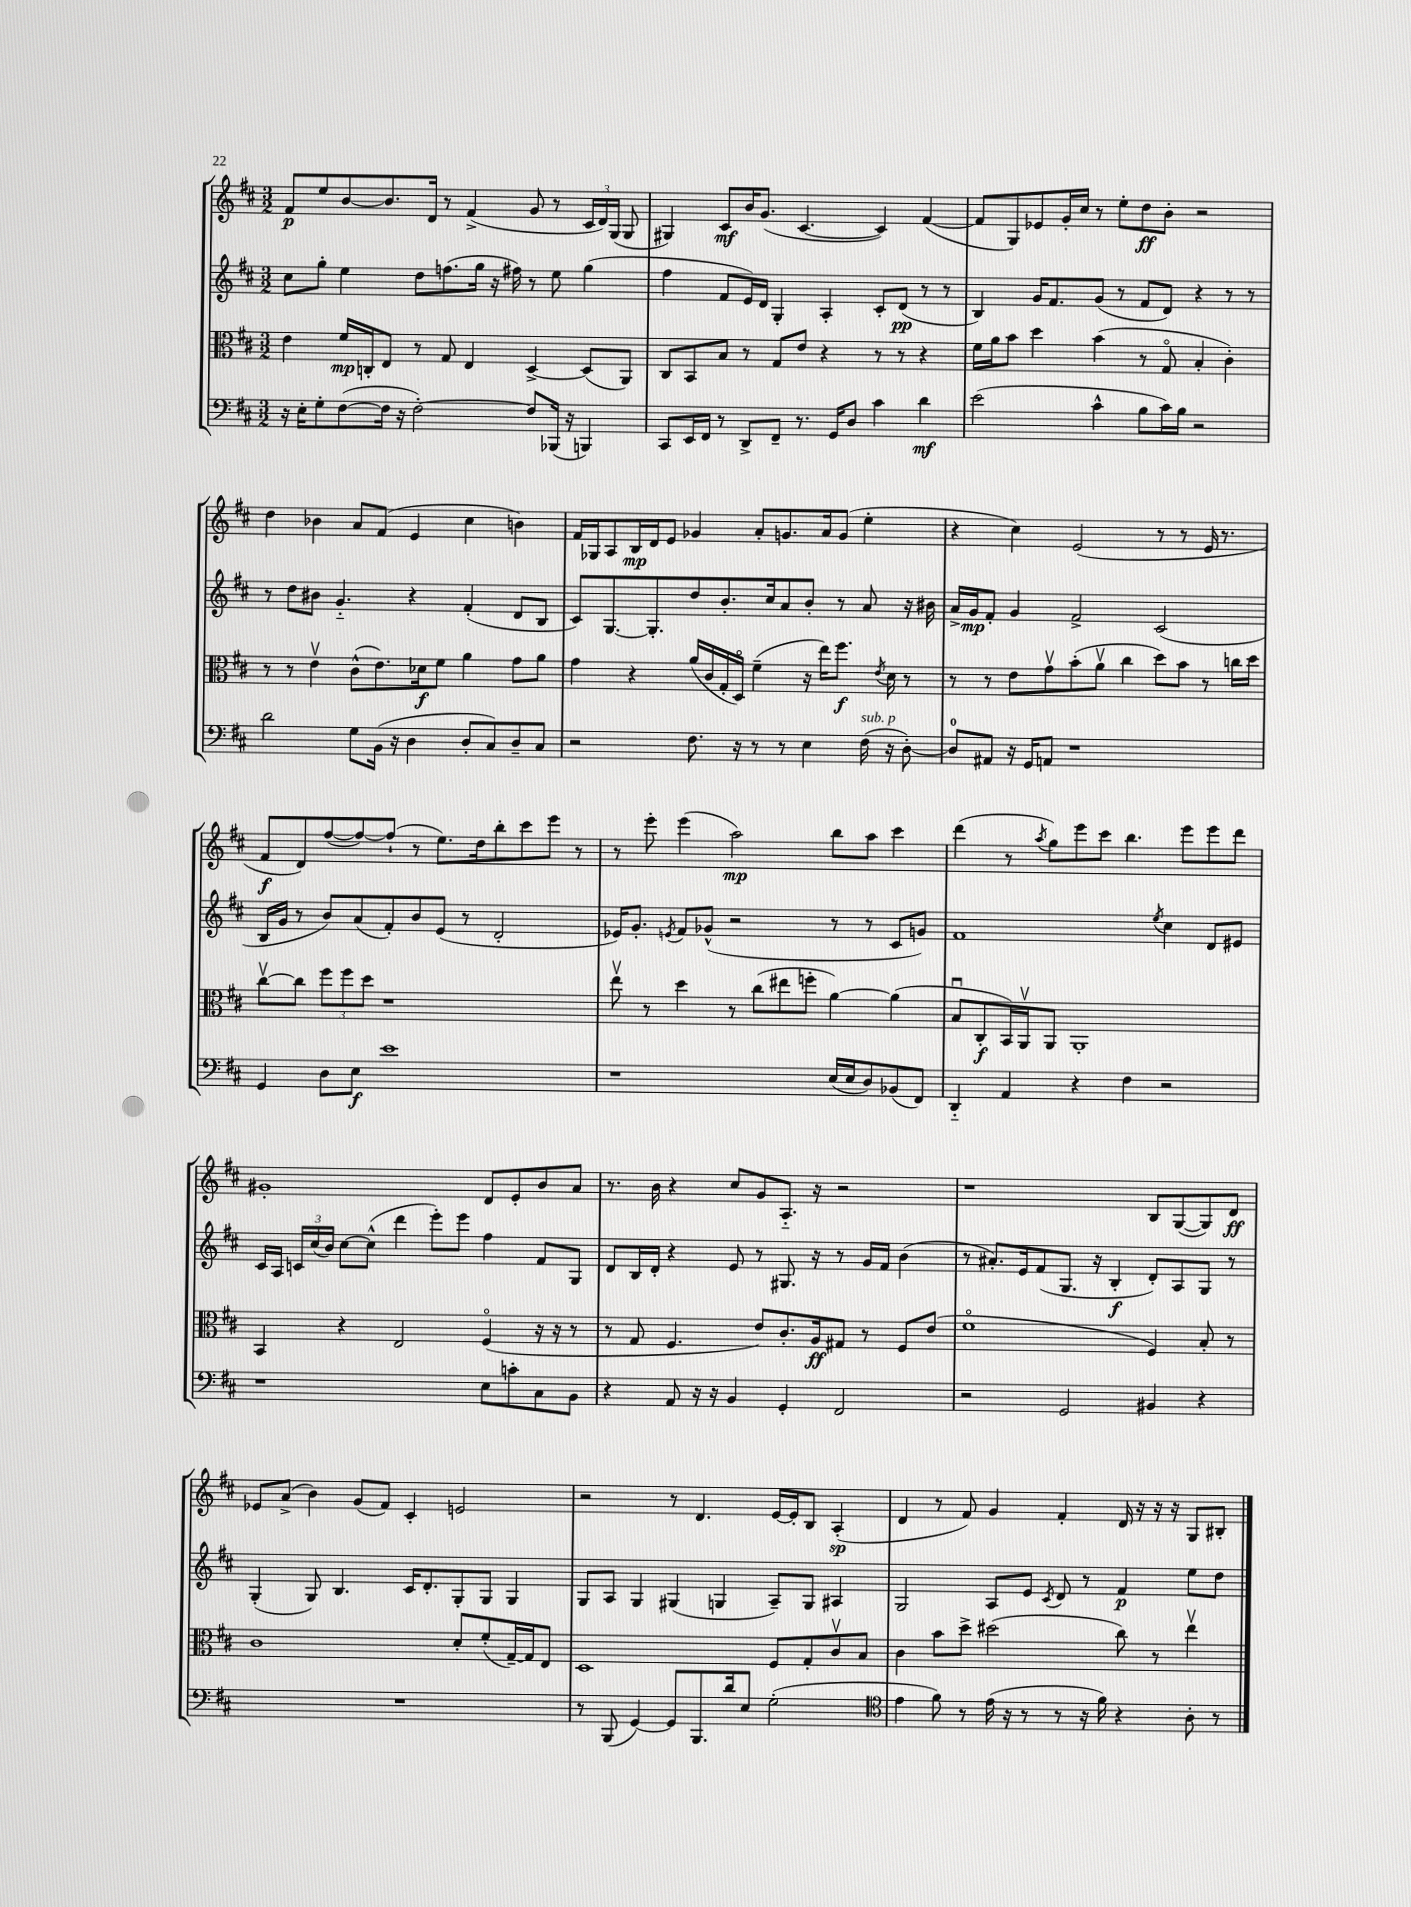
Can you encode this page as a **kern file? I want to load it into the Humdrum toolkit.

**kern	**kern	**kern	**kern
*staff4	*staff3	*staff2	*staff1
*clefF4	*clefC3	*clefG2	*clefG2
*k[f#c#]	*k[f#c#]	*k[f#c#]	*k[f#c#]
*M3/2	*M3/2	*M3/2	*M3/2
16r	4e	8cc#	8f#
16E'	.	.	.
8G'	.	8gg'	8ee
([8F#	16f#	4ee	[8b
.	16C'	.	.
16F#]	8E	.	8.b]
16r	.	.	.
[2F#')	8r	8dd	.
.	.	.	16d
.	8G	(8.ff	8r
.	4E	.	(4f#^
.	.	16gg	.
.	.	16r	.
.	.	16ff#)	.
8F#]	[4D^	8r	8g
(16BBB-	.	8ee	8r
16r	.	.	.
4BBB)	(8D]	(4gg	24c#
.	.	.	24d)
.	.	.	(24G
.	8AA)	.	8G
=	=	=	=
8CC#	8C#	4ff#	4G#)
16EE	8BB	.	.
16FF#	.	.	.
8r	8B	8f#	8c#
8DD^	8r	16e)	16b
.	.	16d	(8.g
8FF#~	8G	4G'	.
8.r	8e	.	[4.c#
.	4r	4A'	.
16GG	.	.	.
8D	.	.	.
4c#	8r	8c#'	4c#])
.	8r	(8d	.
4d	4r	8r	([4f#
.	.	8r	.
=	=	=	=
(2e	16f#	4B)	8f#]
.	16a	.	.
.	8b	.	8G)
.	4dd	16g	8e-
.	.	8.f#	.
.	.	.	16g'
.	.	.	16cc#
4c#^^	(4b	(8g	8r
.	.	8r	8ee'
8B	8r	8f#	8dd
16c#)	8Go	8d)	8b'
16B	.	.	.
2r	4B'	4r	2r
.	4c#')	8r	.
.	.	8r	.
=	=	=	=
2d	8r	8r	4dd
.	8r	8dd	.
.	4ev	8b#	4b-
.	.	4.g'~	.
8G	(8c#^^	.	8a
(16BB	8.e)	.	(8f#
16r	.	.	.
4D	.	4r	4e
.	16d-	.	.
.	8f#	.	.
8D'	4a	(4f#'	4cc#
8C#)	.	.	.
8D~	8g	8d	4b)
8C#	8a	8B	.
=	=	=	=
2r	4g	8c#)	16f#
.	.	.	16G-
.	.	[8.G	8A
.	4r	.	16B
.	.	8.G']	16d
.	.	.	8e
8.F#	(16a	8dd	4g-
.	16c#	.	.
.	16G'	8.b'	.
16r	16Do)	.	.
8r	(4f#~	.	8a'
.	.	16cc#	.
8r	.	8a	8.g
4E	16r	8b'	.
.	16ee)	.	16a
.	8.ff#	8r	(8g
(16F#	.	8a	4ee'
.	8qe	.	.
16r	16d	.	.
[8D')	8r	16r	.
.	.	16b#	.
=	=	=	=
8D]	8r	16a^	4r
.	.	16g	.
8AA#	8r	8f#'	.
16r	8e	4g	4cc#)
16GG	.	.	.
8AA	8gv	.	.
1r	(8b'	2f#^	(2e
.	8av	.	.
.	4cc#	.	.
.	8dd)	(2c#	8r
.	8b	.	8r
.	8r	.	16e
.	.	.	8.r
.	16cc	.	.
.	16dd	.	.
=	=	=	=
4GG	[8cc#v	16B	8f#
.	.	16g	.
.	8cc#]	8r	8d)
8D	12ff#	8b)	([8ff#
.	12ff#	.	.
8E	.	(8a	8ff#_)
.	12dd	.	.
1e	1r	8f#')	(8ff#`]
.	.	8b	8r
.	.	(8e	8.ee)
.	.	8r	.
.	.	.	16dd
.	.	2d'	8bb'
.	.	.	8ccc#
.	.	.	8eee
.	.	.	8r
=	=	=	=
1r	8eev	16e-)	8r
.	.	8.g'	.
.	8r	.	8eee'
.	.	8qe	.
.	4dd	8f#	(4eee
.	.	(8g-^^	.
.	8r	2r	2aa)
.	(8cc#	.	.
.	8ee#	.	.
.	8ff'	.	.
(16E	[4a)	8r	8bb
16E	.	.	.
8D)	.	8r	8aa
(8BB-	(4a]	8c#	4ccc#
8FF#)	.	8g)	.
=	=	=	=
4DD'~	8Bu	1f#	(4ddd
.	8C#'	.	.
4AA	16BB)	.	8r
.	16AAv	.	.
.	.	.	8qaa
.	8AA	.	8gg)
4r	1AA'	.	8eee
.	.	.	8ccc#
4F#	.	.	4.bb
.	.	8qee	.
2r	.	4cc#	.
.	.	.	8eee
.	.	8d	8eee
.	.	8e#	8ddd
=	=	=	=
1r	4BB	16c#	1g#'
.	.	16A	.
.	.	24c	.
.	.	(24cc#	.
.	.	24b)	.
.	4r	[8cc#	.
.	.	(8cc#^^]	.
.	2E	4ddd	.
.	.	8eee')	.
.	.	8eee	.
8E	(4F#o	4ff#	8d
8c'	.	.	8e'
8C#	16r	8f#	8b
.	16r	.	.
8BB	8r	8G	8a
=	=	=	=
4r	8r	8d	8.r
.	8G	16B	.
.	.	16d'	16b
8AA	4.F#	4r	4r
16r	.	.	.
16r	.	.	.
4BB	.	8e	8cc#
.	8e)	8r	8g
4GG'	8.c#'	8.G#	8.A'~
.	16A	16r	16r
2FF#	8G#	8r	2r
.	8r	16g	.
.	.	16f#	.
.	8F#	(4b	.
.	(8e	.	.
=	=	=	=
2r	1f#o	8r	1r
.	.	8.a#')	.
.	.	16e	.
.	.	(8f#	.
2GG	.	8.G	.
.	.	16r	.
.	.	4B'	.
4BB#	4F#)	8d')	8B
.	.	8A	([8G
4r	8B'	8G	8G])
.	8r	8r	8d
=	=	=	=
1.r	1c#	(4G'	8e-
.	.	.	(8a^
.	.	8G)	4b)
.	.	4.B	.
.	.	.	(8g
.	.	.	8f#)
.	.	16c#	4c#'
.	.	8.d'	.
.	8d'	8G'	2e
.	(8f#'	8G	.
.	[16G~)	4G	.
.	16G]	.	.
.	8E	.	.
=	=	=	=
8r	1D	8G	2r
(8BBB	.	8A	.
[4GG)	.	4G	.
8GG]	.	(4G#	8r
8.BBB	.	.	4.d
.	.	4G	.
16d	.	.	.
8E	.	.	.
(2G'	8F#	8A~)	[16e
.	.	.	16e']
.	8G'	8G	8B
.	8c#v	4A#	(4A'
.	8B	.	.
=	=	=	=
*clefC4	*	*	*
4e	4c#	2G	4d
8f#)	8b	.	8r
8r	8dd^	.	8f#)
(16e	(2dd#	8A	4g
16r	.	.	.
8r	.	8e	.
.	.	8qc#	.
8r	.	8d	4f#'
16r	.	8r	.
16f#)	.	.	.
4r	8cc#)	4f#	16d
.	.	.	16r
.	8r	.	16r
.	.	.	16r
8A'	4eev	8ee	8G
8r	.	8dd	8B#'
==	==	==	==
*-	*-	*-	*-
